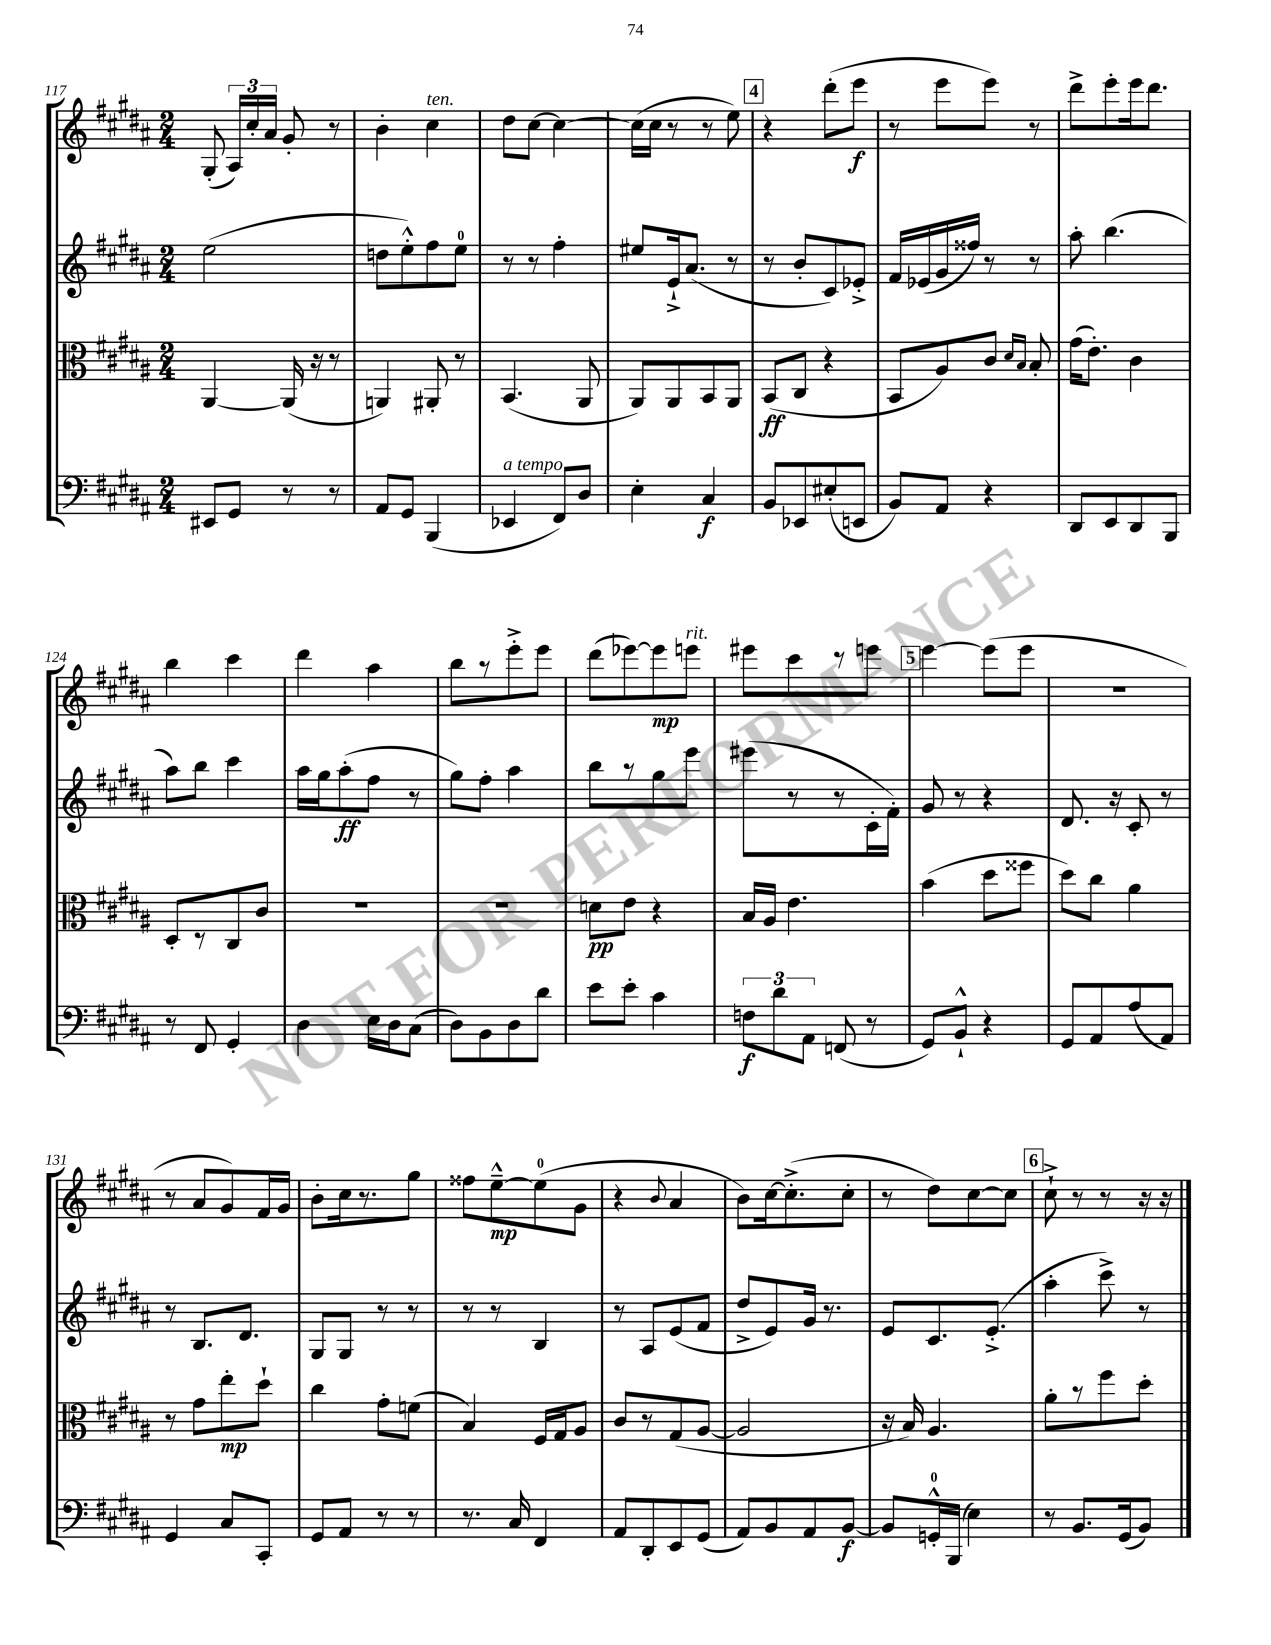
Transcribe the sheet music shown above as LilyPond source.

<<
\new StaffGroup <<
\new Staff = "s0" {
    \clef treble \key b \major \numericTimeSignature \time 2/4
    \autoBeamOff gis8-.( \tuplet 3/2 { ais16[) cis''16-. ais'16] } gis'8-. r8 |
    b'4-. cis''4^\markup { \italic "ten." } |
    dis''8[ cis''8]~ cis''4~ |
    cis''16[( cis''16] r8 r8 e''8) |
    \mark \markup { \box "4" } r4 dis'''8[-.( e'''8]\f |
    r8 e'''8[ e'''8]) r8 |
    dis'''8[-> e'''8-. e'''16 dis'''8.] |
    b''4 cis'''4 |
    dis'''4 ais''4 |
    b''8[ r8 e'''8-.-> e'''8] |
    dis'''8[( ees'''8~) ees'''8\mp e'''8]^\markup { \italic "rit." } |
    eis'''8[ cis'''8 r8 e'''8] |
    \mark \markup { \box "5" } e'''4~ e'''8[( e'''8] |
    R2 |
    r8 ais'8[ gis'8) fis'16 gis'16] |
    b'8[-. cis''16 r8. gis''8] |
    fisis''8[ e''8~---^\mp e''8-0( gis'8] |
    r4 \appoggiatura { b'8 } ais'4 |
    b'8[) cis''16~ cis''8.-.->( cis''8]-. |
    r8 dis''8[) cis''8~ cis''8] |
    \mark \markup { \box "6" } cis''8-!-> r8 r8 r16 r16 \bar "|." |
}
\new Staff = "s1" {
    \clef treble \key b \major \numericTimeSignature \time 2/4
    \autoBeamOff e''2( |
    d''8[ e''8-.-^) fis''8 e''8]-0 |
    r8 r8 fis''4-. |
    eis''8[ e'16-!-> ais'8.]( r8 |
    \mark \markup { \box "4" } r8 b'8[-. cis'8) ees'8]-.-> |
    fis'16[ ees'16( gis'16 fisis''16]) r8 r8 |
    ais''8-. b''4.( |
    ais''8[) b''8] cis'''4 |
    ais''16[ gis''16 ais''8-.\ff( fis''8] r8 |
    gis''8[) fis''8]-. ais''4 |
    b''8[ r8 gis''8 e'''8] |
    eis'''8[( r8 r8 cis'16-. fis'16]-.) |
    \mark \markup { \box "5" } gis'8 r8 r4 |
    dis'8. r16 cis'8-. r8 |
    r8 b8.[ dis'8.] |
    gis8[ gis8] r8 r8 |
    r8 r8 b4 |
    r8 ais8[ e'8( fis'8] |
    dis''8[-> e'8) gis'16] r8. |
    e'8[ cis'8. e'8.]-.->( |
    \mark \markup { \box "6" } ais''4-. cis'''8->) r8 \bar "|." |
}
\new Staff = "s2" {
    \clef alto \key b \major \numericTimeSignature \time 2/4
    \autoBeamOff ais,4~ ais,16( r16 r8 |
    a,4) ais,8-. r8 |
    b,4.( ais,8 |
    ais,8[) ais,8 b,8 ais,8] |
    \mark \markup { \box "4" } b,8[\ff( cis8] r4 |
    b,8[ ais8) cis'8] \grace { dis'16[ b16] } b8-. |
    gis'16[( e'8.]-.) cis'4 |
    dis8[-. r8 cis8 cis'8] |
    R2 |
    R2 |
    d'8[\pp e'8] r4 |
    b16[ ais16] e'4. |
    \mark \markup { \box "5" } b'4( dis''8[ fisis''8] |
    dis''8[) cis''8] ais'4 |
    r8 gis'8[ e''8-.\mp dis''8]-! |
    cis''4 gis'8[-. f'8]( |
    b4) fis16[ gis16 ais8] |
    cis'8[ r8 gis8( ais8]~ |
    ais2 |
    r16 b16) ais4. |
    \mark \markup { \box "6" } ais'8[-. r8 fis''8 dis''8]-. \bar "|." |
}
\new Staff = "s3" {
    \clef bass \key b \major \numericTimeSignature \time 2/4
    \autoBeamOff eis,8[ gis,8] r8 r8 |
    ais,8[ gis,8] b,,4( |
    ees,4^\markup { \italic "a tempo" } fis,8[) dis8] |
    e4-. cis4\f |
    \mark \markup { \box "4" } b,8[ ees,8 eis8-.( e,8] |
    b,8[) ais,8] r4 |
    dis,8[ e,8 dis,8 b,,8] |
    r8 fis,8 gis,4-. |
    dis4 e16[ dis16 cis8]( |
    dis8[) b,8 dis8 dis'8] |
    e'8[ e'8]-. cis'4 |
    \tuplet 3/2 { f8[\f dis'8 ais,8] } f,8( r8 |
    \mark \markup { \box "5" } gis,8[) b,8]-!-^ r4 |
    gis,8[ ais,8 ais8( ais,8]) |
    gis,4 cis8[ cis,8]-. |
    gis,8[ ais,8] r8 r8 |
    r8. cis16 fis,4 |
    ais,8[ dis,8-. e,8 gis,8]( |
    ais,8[) b,8 ais,8 b,8]~\f |
    b,8[ g,16-0-.-^ b,,16]( e4) |
    \mark \markup { \box "6" } r8 b,8.[ gis,16( b,8]) \bar "|." |
}
>>
>>
\layout { \context { \Score currentBarNumber = #117 } }
